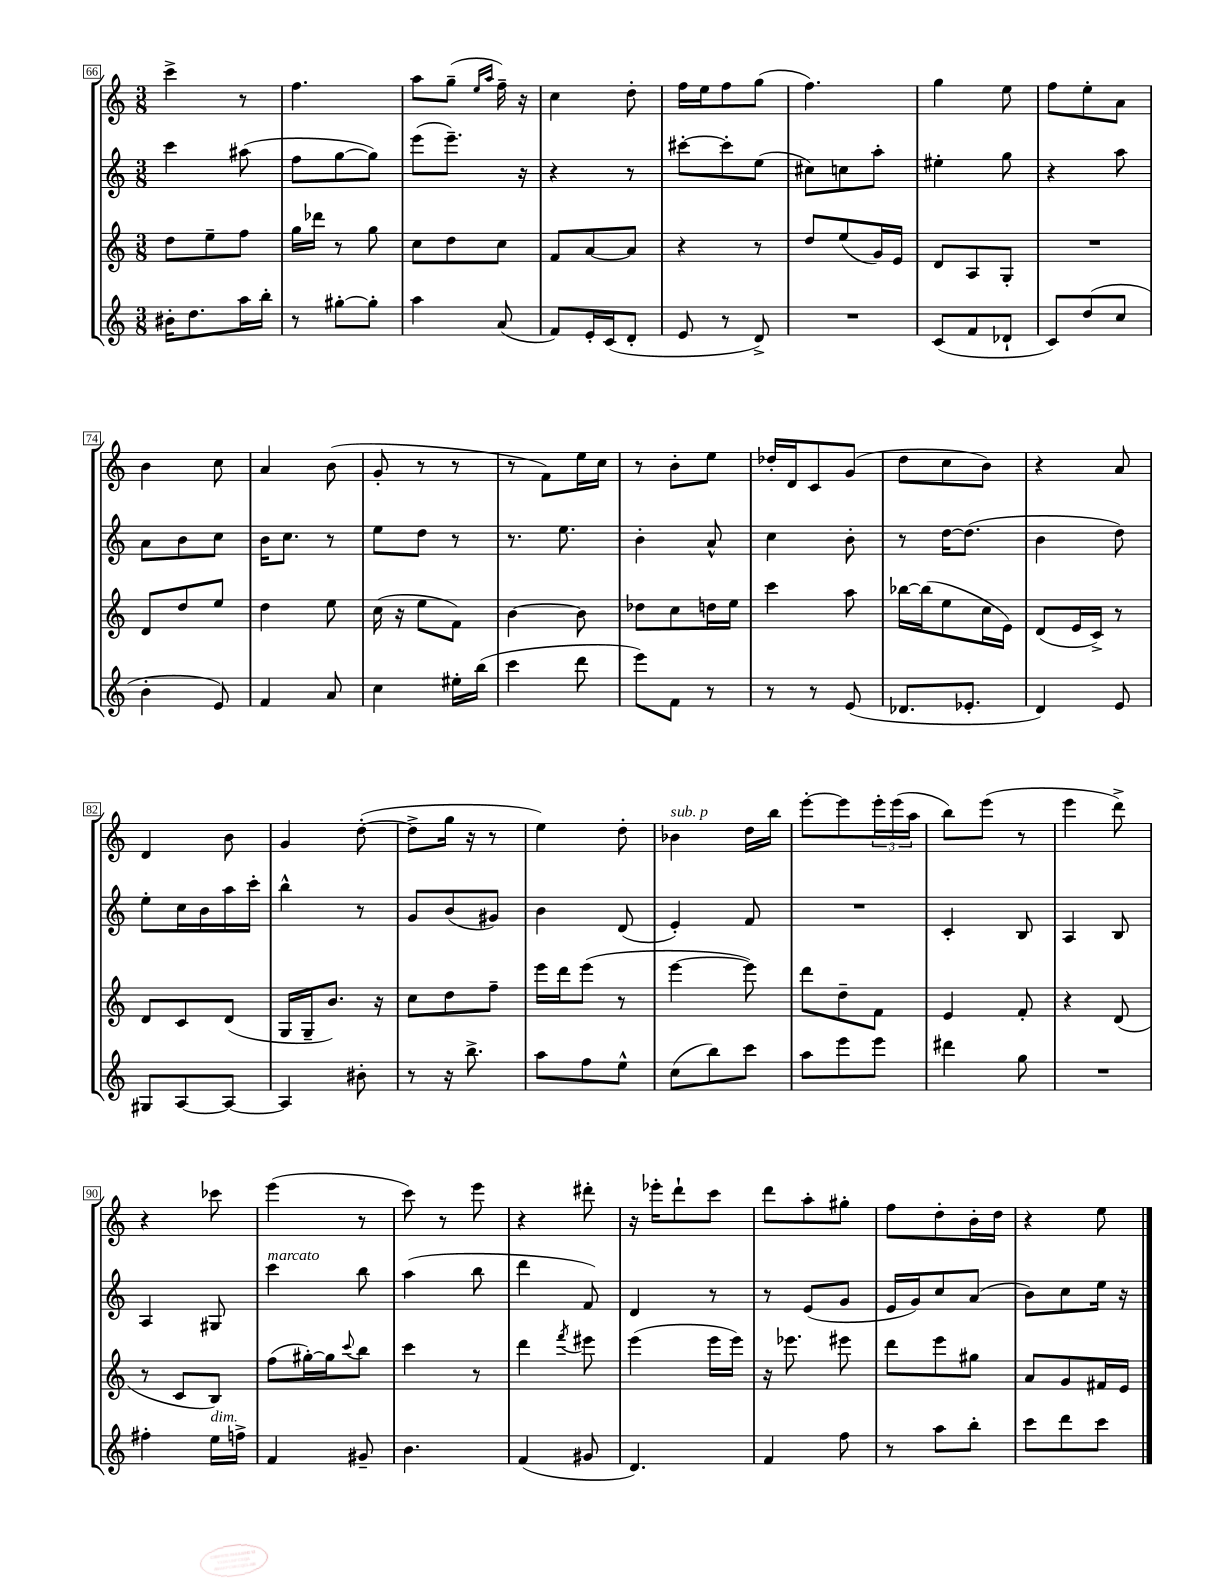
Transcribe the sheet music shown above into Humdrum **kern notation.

**kern	**kern	**kern	**kern
*staff4	*staff3	*staff2	*staff1
*clefG2	*clefG2	*clefG2	*clefG2
*k[]	*k[]	*k[]	*k[]
*M3/8	*M3/8	*M3/8	*M3/8
16b#'	8dd	4ccc	4ccc^
8.dd	.	.	.
.	8ee~	.	.
16aa	8ff	(8aa#	8r
16bb'	.	.	.
=	=	=	=
8r	16gg	8ff	4.ff
.	16ddd-	.	.
[8gg#'	8r	[8gg	.
8gg#']	8gg	8gg])	.
=	=	=	=
4aa	8cc	(8eee	8aa
.	8dd	8.eee~)	(8gg~
.	.	.	16qqee
.	.	.	16qqaa
(8a	8cc	.	16ff~)
.	.	16r	16r
=	=	=	=
8f)	8f	4r	4cc
16e'	[8a	.	.
(16c	.	.	.
8d'	8a]	8r	8dd'
=	=	=	=
8e	4r	[8ccc#'	16ff
.	.	.	16ee
8r	.	8ccc#']	8ff
8d^)	8r	(8ee	(8gg
=	=	=	=
4.r	8dd	8cc#)	4.ff)
.	(8ee	8cc	.
.	16g)	8aa'	.
.	16e	.	.
=	=	=	=
(8c	8d	4ee#'	4gg
8f	8A	.	.
8d-`	8G'	8gg	8ee
=	=	=	=
8c)	4.r	4r	8ff
(8dd	.	.	8ee'
8cc	.	8aa	8a
=	=	=	=
4b'	8d	8a	4b
.	8dd	8b	.
8e)	8ee	8cc	8cc
=	=	=	=
4f	4dd	16b	4a
.	.	8.cc	.
8a	8ee	8r	(8b
=	=	=	=
4cc	(16cc	8ee	8g'
.	16r	.	.
.	8ee	8dd	8r
16ee#'	8f)	8r	8r
(16bb	.	.	.
=	=	=	=
4ccc	[4b	8.r	8r
.	.	.	8f)
.	.	8.ee	.
8ddd	8b]	.	16ee
.	.	.	16cc
=	=	=	=
8eee)	8dd-	4b'	8r
8f	8cc	.	8b'
8r	16dd	8a^^	8ee
.	16ee	.	.
=	=	=	=
8r	4ccc	4cc	16dd-'
.	.	.	16d
8r	.	.	8c
(8e	8aa	8b'	(8g
=	=	=	=
8.d-	[16bb-	8r	8dd
.	(16bb-]	.	.
.	8ee	[16dd	8cc
8.e-'	.	(8.dd]	.
.	16cc	.	8b)
.	16e)	.	.
=	=	=	=
4d)	(8d	4b	4r
.	16e	.	.
.	16c^)	.	.
8e	8r	8dd)	8a
=	=	=	=
8G#	8d	8ee'	4d
[8A	8c	16cc	.
.	.	16b	.
8A_	(8d	16aa	8b
.	.	16ccc'	.
=	=	=	=
4A]	16G	4bb^^	4g
.	16G~	.	.
.	8.b)	.	.
8b#'	.	8r	([8dd'
.	16r	.	.
=	=	=	=
8r	8cc	8g	8dd^]
16r	8dd	(8b	16gg
8.bb^	.	.	16r
.	8ff~	8g#)	8r
=	=	=	=
8aa	16eee	4b	4ee)
.	16ddd	.	.
8ff	(8eee	.	.
8ee^^	8r	(8d	8dd'
=	=	=	=
(8cc	[4eee	4e')	4b-
8bb)	.	.	.
8ccc	8eee])	8f	16dd
.	.	.	16bb
=	=	=	=
8aa	8ddd	4.r	[8eee'
8eee	8dd~	.	8eee]
8eee	8f	.	24eee'
.	.	.	(24eee
.	.	.	24aa
=	=	=	=
4ddd#	4e	4c'	8bb)
.	.	.	(8eee
8gg	8f'	8B	8r
=	=	=	=
4.r	4r	4A	4eee
.	(8d	8B	8ddd^)
=	=	=	=
4ff#'	8r	4A	4r
.	8c	.	.
16ee	8B)	8G#	8ccc-
16ff^	.	.	.
=	=	=	=
4f	(8ff	4ccc	(4eee
.	[16gg#')	.	.
.	16gg#]	.	.
.	8qqccc	.	.
8g#~	8bb	8bb	8r
=	=	=	=
4.b	4ccc	(4aa	8ccc)
.	.	.	8r
.	8r	8bb	8eee
=	=	=	=
(4f	4ddd	4ddd	4r
.	8qfff	.	.
8g#	8eee#	8f)	8ddd#'
=	=	=	=
4.d)	(4eee	4d	16r
.	.	.	16eee-'
.	.	.	8ddd`
.	16eee	8r	8ccc
.	16eee)	.	.
=	=	=	=
4f	16r	8r	8ddd
.	8.eee-	.	.
.	.	(8e	8aa'
8ff	8eee#	8g	8gg#'
=	=	=	=
8r	8ddd	16e	8ff
.	.	16g)	.
8aa	8eee	8cc	8dd'
8bb'	8gg#	(8a	16b'
.	.	.	16dd
=	=	=	=
8ccc	8a	8b)	4r
8ddd	8g	8cc	.
8ccc	16f#	16ee	8ee
.	16e	16r	.
==	==	==	==
*-	*-	*-	*-
